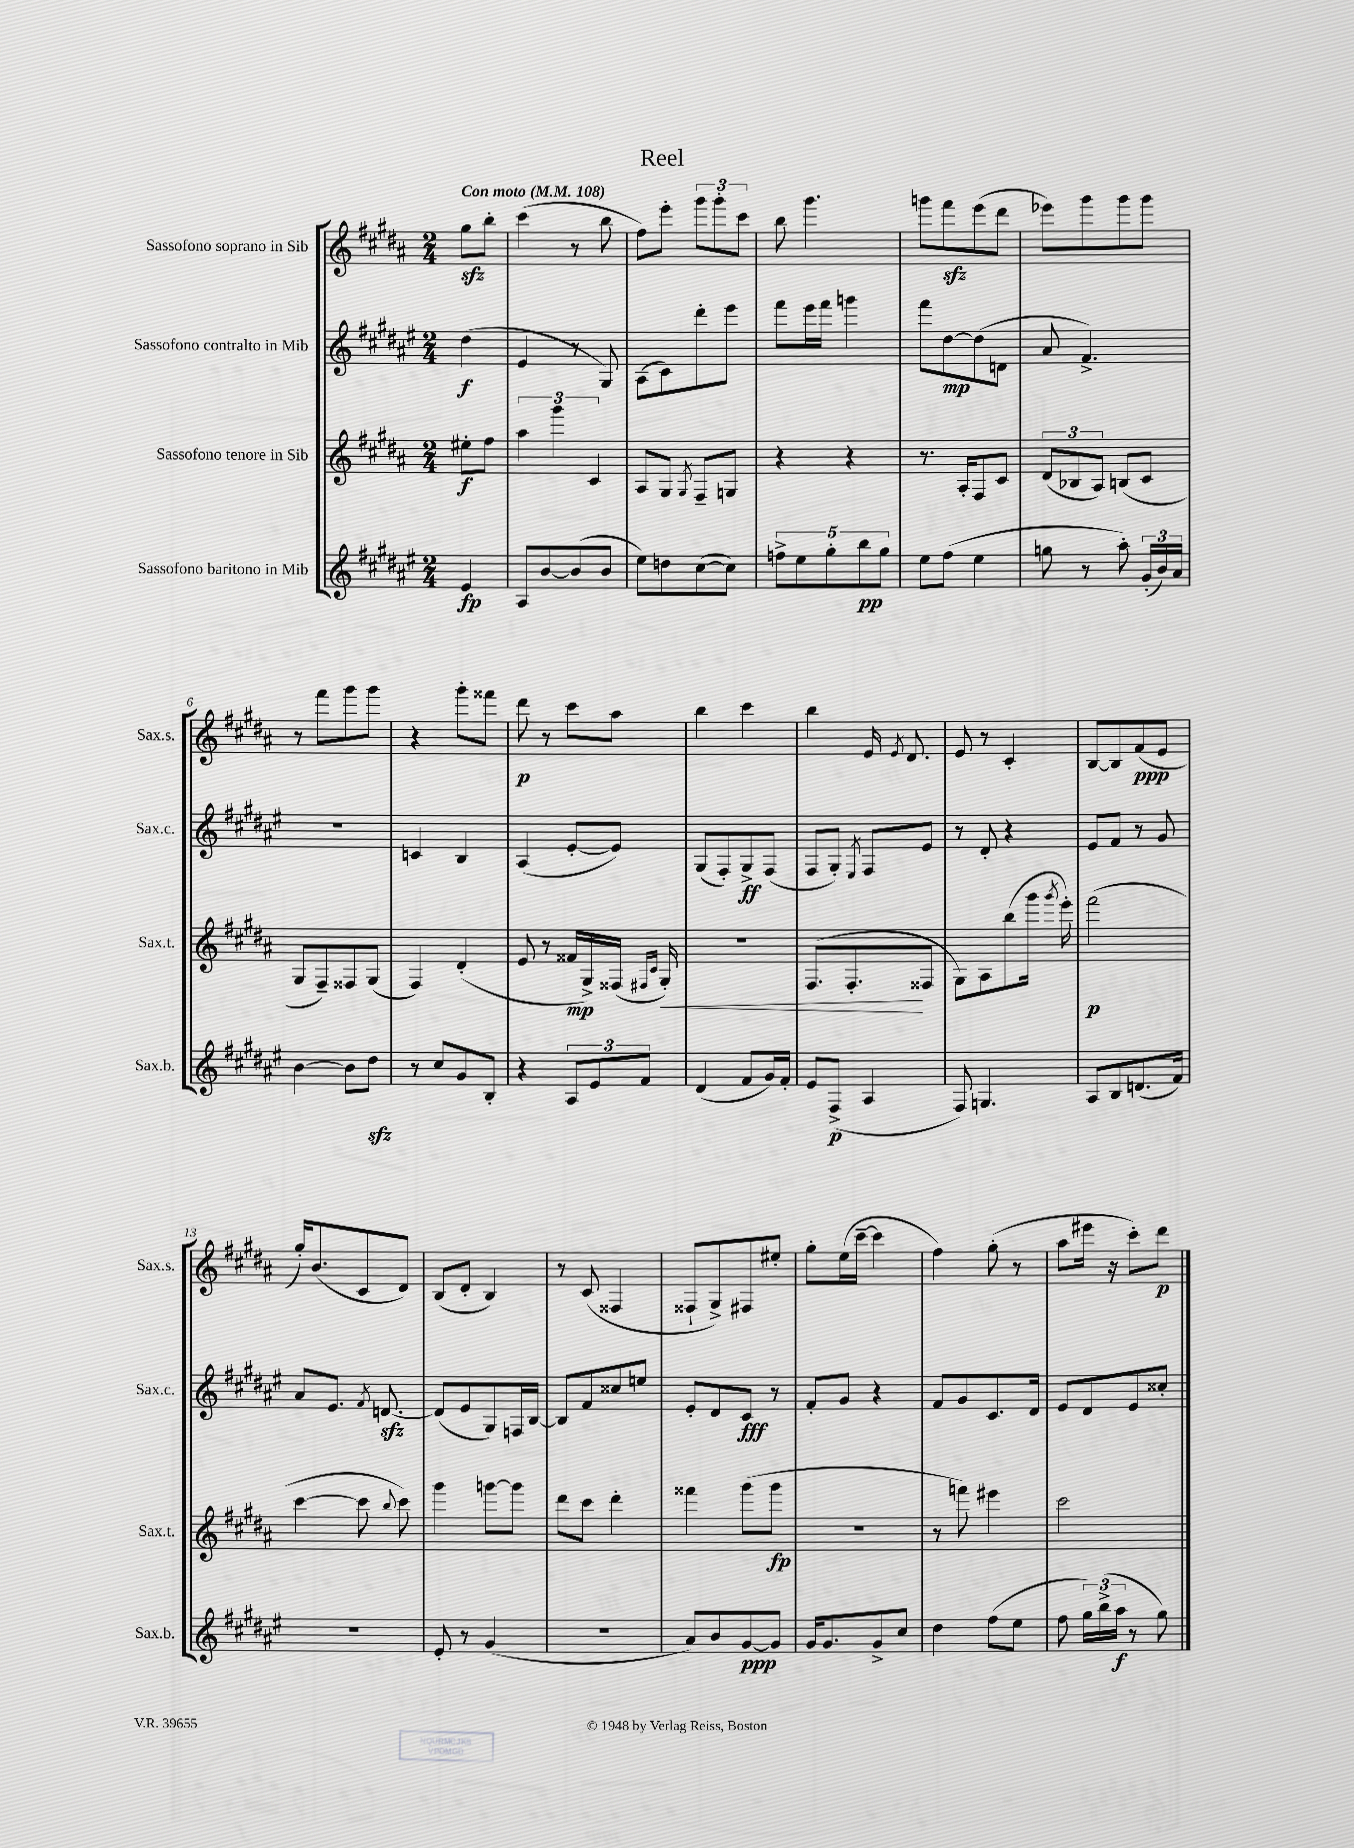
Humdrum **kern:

**kern	**kern	**kern	**kern
*staff4	*staff3	*staff2	*staff1
*clefG2	*clefG2	*clefG2	*clefG2
*k[f#c#g#d#a#e#]	*k[f#c#g#d#a#]	*k[f#c#g#d#a#e#]	*k[f#c#g#d#a#]
*M2/4	*M2/4	*M2/4	*M2/4
*MM108	*MM108	*MM108	*MM108
4e#/	8ee#'\L	(4dd#\	8gg#\L
.	8ff#\J	.	8bb'\J
=	=	=	=
8A#/L	6aa#\	4e#/	(4ccc#\
[8b/	.	.	.
.	6ggg#\	.	.
(8b/]	.	8r	8r
.	6c#/	.	.
8b/J	.	8G#/)	8bb\
=	=	=	=
8ee#\L)	8A#/L	(8A#\L	8ff#\L)
8dd\	8G#/J	8c#\)	8eee'\J
.	8qG#/	.	.
([8cc#\	8F#~/L	8ddd#'\	12ggg#\L
.	.	.	12ggg#'\
8cc#\]J)	8G/J	8eee#\J	.
.	.	.	12ccc#\J
=	=	=	=
10ff^\L	4r	8fff#\L	8bb\
10ee#\	.	.	.
.	.	16eee#\L	4.ggg#\
.	.	16fff#\JJ	.
10gg#'\	.	.	.
.	4r	4ggg\	.
10bb\	.	.	.
10gg#\J	.	.	.
=	=	=	=
8ee#\L	8.r	8fff#\L	8ggg\L
(8ff#\J	.	[8dd#\	8fff#\
.	16A#'/LK	.	.
4ee#\	8F#/	(8dd#\]	(8eee\
.	8c#/J	8d\J	8ddd#\J
=	=	=	=
8gg\	(12d#/L	8a#/	8eee-\L)
.	12B-/	.	.
8r	.	4.f#^/)	8ggg#\
.	12A#/J)	.	.
8aa#'\)	(8B/L	.	8ggg#\
(24g#'/LL	8c#/J	.	8ggg#\J
24b/)	.	.	.
24a#/JJ	.	.	.
=	=	=	=
[4b\	8G#/L	2r	8r
.	8F#~/)	.	8fff#\L
8b\]L	8F##/	.	8ggg#\
8dd#\J	(8G#/J	.	8ggg#\J
=	=	=	=
8r	4F#/)	4c/	4r
8cc#/L	.	.	.
8g#/	(4d#'/	4B/	8ggg#'\L
8B'/J	.	.	8fff##\J
=	=	=	=
4r	8e/	(4A#/	8ddd#\
.	8r	.	8r
12A#/L	16f##/LL	[8e#'/L	8ccc#\L
.	16G#^/)	.	.
12e#/	.	.	.
.	(16F##/JJ	8e#/]J)	8aa#\J
12f#/J	.	.	.
.	16qqF#/LL	.	.
.	16qqc#/JJ	.	.
.	16G#'/)	.	.
=	=	=	=
(4d#/	2r	(8G#/L	4bb\
.	.	8F#'/)	.
8f#/L	.	8G#^/	4ccc#\
16g#/L)	.	(8F#/J	.
16f#'/JJ	.	.	.
=	=	=	=
8e#/L	(8.F#/L	8F#/L	4bb\
(8F#^/J	.	8G#'/J)	.
.	8.F#'/	.	.
.	.	8qE#/	.
4A#/	.	8F#/L	16e/
.	.	.	8qe/
.	.	.	8.d#/
.	8F##/J	8e#/J	.
=	=	=	=
8F#/)	8G#\L)	8r	8e/
4.G/	8A#\	8d#'/	8r
.	(8bb\	4r	4c#'/
.	16ggg#\Jk	.	.
.	8qggg#/	.	.
.	16eee'\)	.	.
=	=	=	=
8A#/L	(2fff#\	8e#/L	[8B/L
8B/	.	8f#/J	8B/]
(8.d/	.	8r	(8f#/
.	.	8g#/	8e/J
16f#/Jk)	.	.	.
=	=	=	=
2r	[4ccc#\	8a#/L	16gg#'/LK)
.	.	.	(8.b/
.	.	8.e#/J	.
.	8ccc#\]	.	8c#/
.	.	8qf#/	.
.	.	[8.d/	.
.	8qqbb/	.	.
.	8ccc#\)	.	8d#/J)
=	=	=	=
8e#'/	4ggg#\	(8d/]L	(8B/L
8r	.	8e#/	8d#'/J
(4g#/	[8ggg\L	8G#/)	4B/)
.	8ggg\]J	16F/L	.
.	.	[16B/JJ	.
=	=	=	=
2r	8ddd#\L	8B/]L	8r
.	8ccc#\J	8f#/	(8c#/
.	4ddd#'\	8cc##/	4F##/
.	.	8ee/J	.
=	=	=	=
8a#/L)	4fff##\	8e#'/L	8F##`/L
8b/	.	8d#/	8G#^/)
[8g#/	(8ggg#\L	8c#/J	8F#/
8g#/]J	8ggg#\J	8r	8ee#'/J
=	=	=	=
16g#/LK	2r	8f#'/L	8gg#'\L
8.g#/	.	.	.
.	.	8g#/J	(16ee\L
.	.	.	[16ccc#~\JJ
8g#^/	.	4r	4ccc#\]
8cc#/J	.	.	.
=	=	=	=
4dd#\	8r	8f#/L	4ff#\)
.	8fff\)	8g#/	.
(8ff#\L	4eee#\	8.c#/	(8gg#'\
8ee#\J	.	.	8r
.	.	16d#/Jk	.
=	=	=	=
8ff#\	2ccc#\	8e#/L	8aa#\L
24gg#\LL)	.	8d#/	16eee#\Jk
(24bb^\	.	.	.
.	.	.	16r
24aa#\JJ	.	.	.
8r	.	8e#/	8ccc#'\L)
8gg#\)	.	8cc##'/J	8ddd#\J
==	==	==	==
*-	*-	*-	*-
